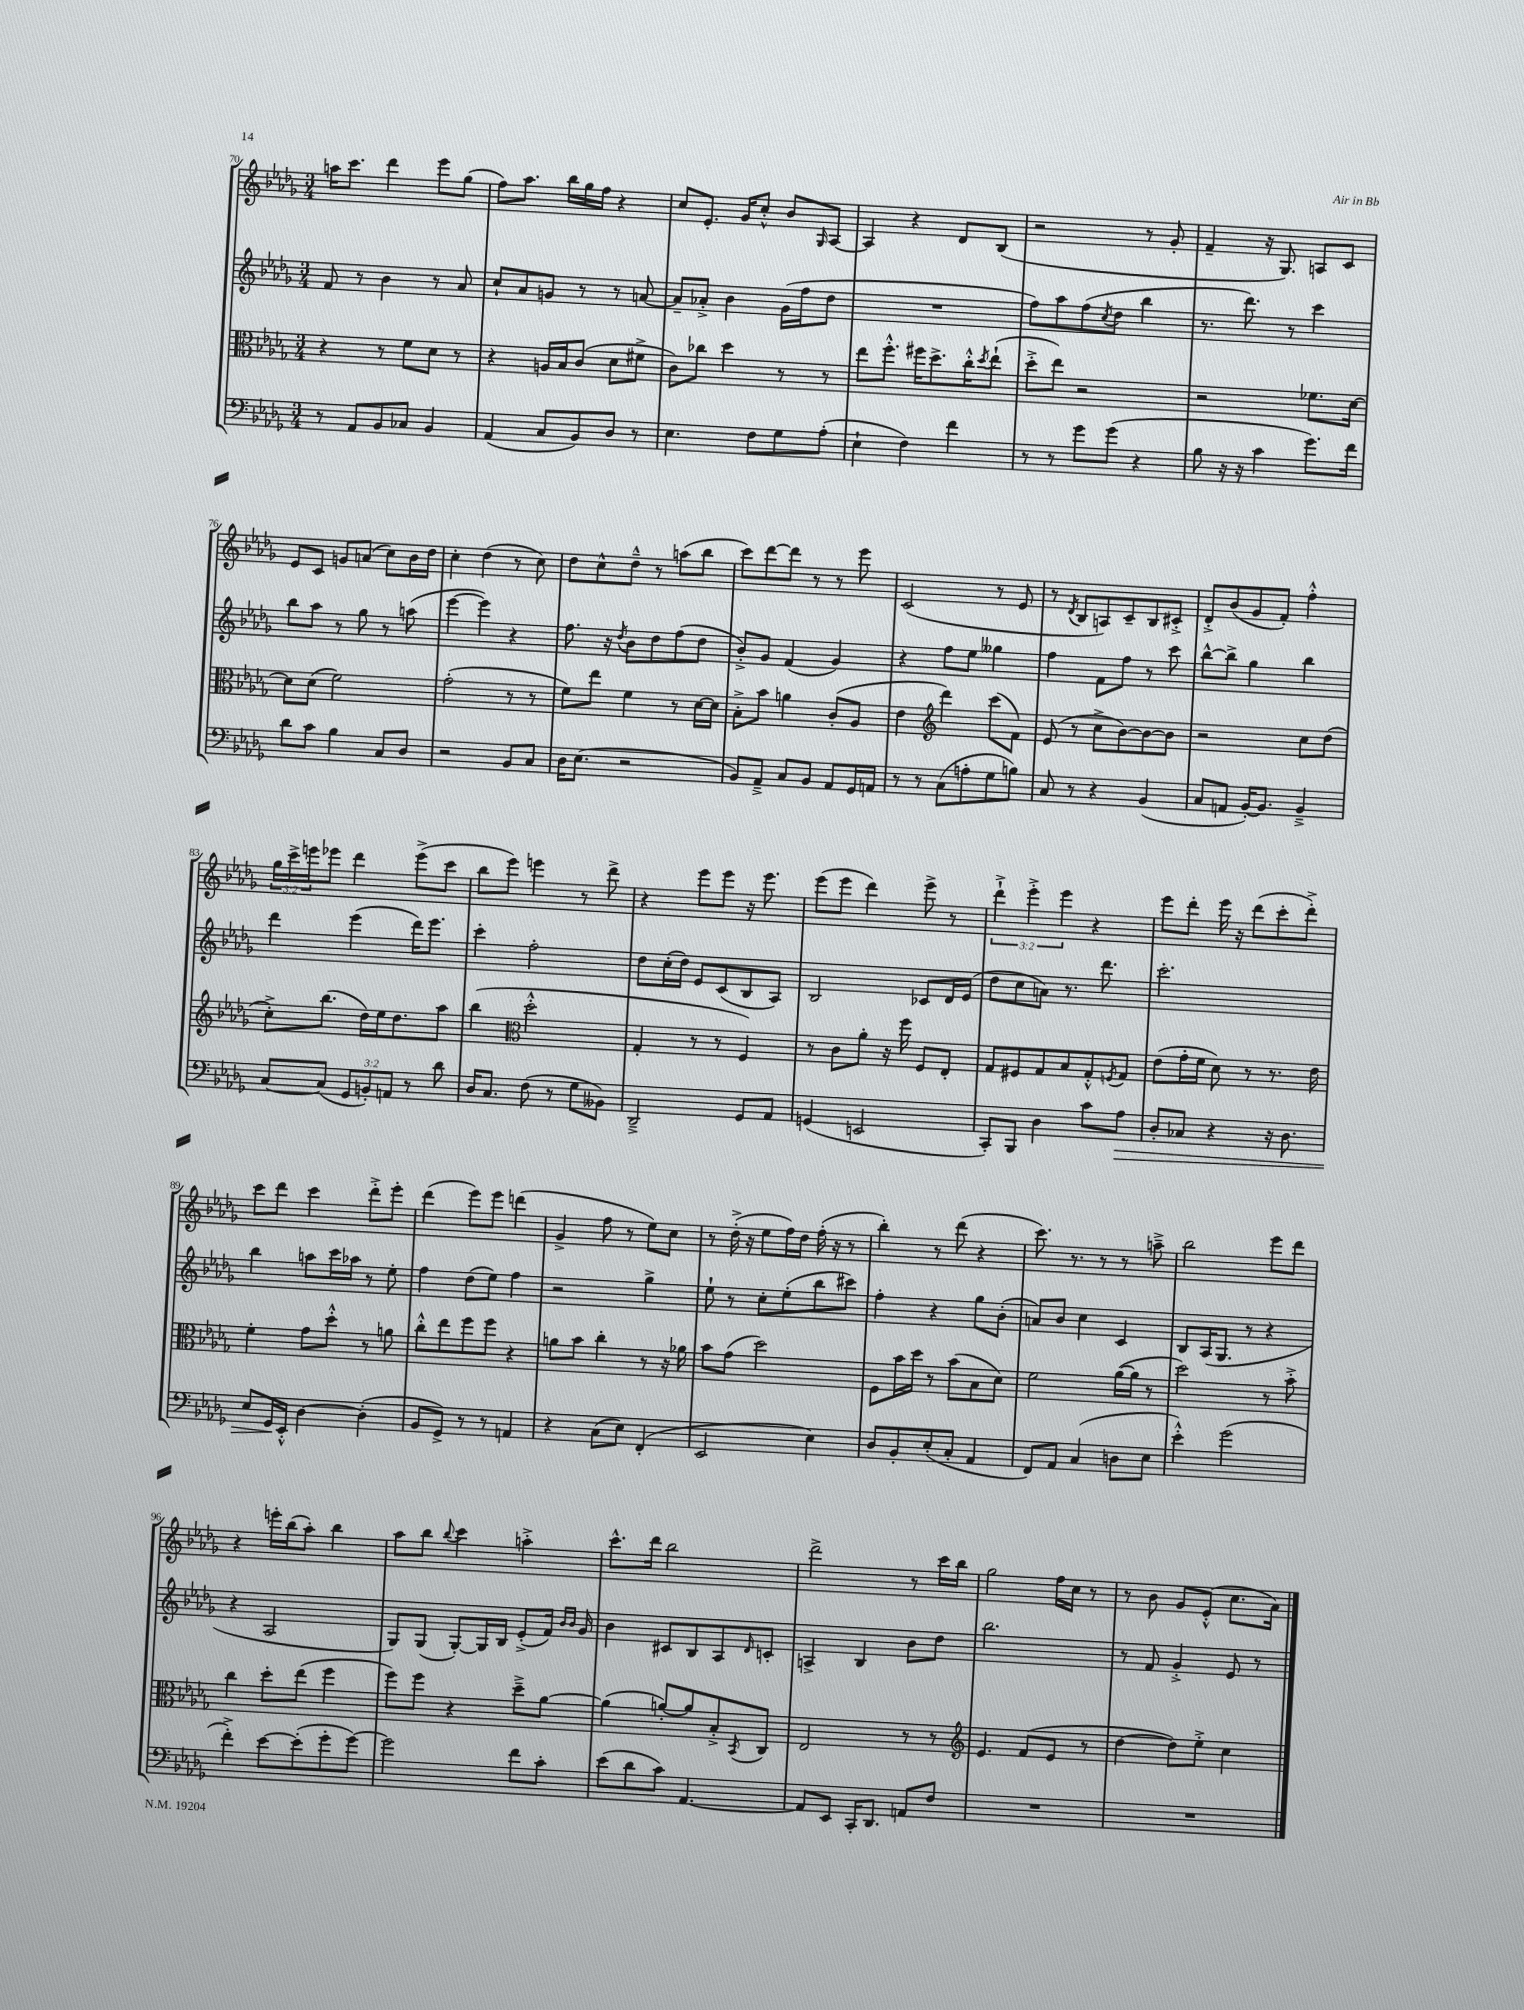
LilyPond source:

<<
\new StaffGroup <<
\new Staff = "s0" {
    \clef treble \key des \major \numericTimeSignature \time 3/4 \override Staff.TupletNumber.text = #tuplet-number::calc-fraction-text
    a''16 c'''8. des'''4 ees'''8 ges''8( |
    f''8) aes''8. bes''16 ges''16 f''16 r4 |
    c''8 ees'8.-. ges'16 c''8-.-^ bes'8 \grace { ges16 } aes8~ |
    aes4 r4 des'8 bes8( |
    r2 r8 ges'8-. |
    f'4-- r16 ges8.) a8 c'8 |
    ees'8 c'8 g'8 a'8( c''8) bes'16 des''16 |
    c''4-. des''4( r8 c''8) |
    des''8 c''8-^ des''8---^ r8 a''8( bes''8 |
    c'''8) des'''8~ des'''8 r8 r8 ees'''8 |
    c'2( r8 ees'8 |
    r8 \acciaccatura { des'8 } bes8 a8) c'8-- bes8 cis'8-.-> |
    des'8-.-> bes'8( ges'8 f'8-.) f''4-.-^ |
    \tuplet 3/2 { ges''16 c'''16-> e'''16 } ees'''8 des'''4 ees'''8->( c'''8 |
    bes''8 ees'''8) e'''4 r8 des'''8-> |
    r4 ees'''8 ees'''8 r16 ees'''8. |
    ees'''8( ees'''8 des'''4) ees'''8-> r8 |
    \tuplet 3/2 { des'''4-!-> ees'''4-.-> ees'''4 } r4 |
    ees'''8 des'''8-. ees'''16 r16 des'''8( c'''8-. des'''8-.->) |
    c'''8 des'''8 c'''4 des'''8-.-> ees'''8-. |
    des'''4( ees'''8) ees'''8 d'''4( |
    ges'4-> f''8 r8 ees''8) c''8 |
    r8 des''16-.->( r16 ees''8 f''16) des''16 f''16-.( r16 r8 |
    bes''4-.) r8 des'''8( r4 |
    c'''8.) r8. r8 r8 a''8---> |
    bes''2 ees'''8 des'''8 |
    r4 e'''16-. bes''16( aes''8-.) bes''4 |
    aes''8 bes''8 \appoggiatura { bes''8 } c'''4 a''4-.-> |
    c'''8.-^ des'''16 bes''2 |
    des'''2-> r8 c'''16 bes''16 |
    ges''2 f''16 c''16 r8 |
    r8 bes'8 ges'8 ees'8-.-^( c''8. aes'16) \bar "|." |
}
\new Staff = "s1" {
    \clef treble \key des \major \numericTimeSignature \time 3/4
    f'8 r8 bes'4 r8 aes'8 |
    c''8-! aes'8 g'8 r8 r8 a'8~ |
    a'8-- aes'8-.-> bes'4 ges'16( f''16 des''8 |
    R2. |
    f''8) aes''8 f''8( \acciaccatura { c''8 } des''8 bes''4 |
    r8. des'''8.) r8 c'''4 |
    bes''8 aes''8 r8 ges''8 r8 a''8( |
    ees'''4~ ees'''4) r4 |
    f''8. r16 \acciaccatura { des''8 } bes'8 des''8 f''8( des''8 |
    bes'8-.->) ges'8 f'4( ges'4) |
    r4 f''8 ees''8 geses''4 |
    f''4 f'8 f''8 r8 c'''8 |
    bes''8~-^ bes''8-> ges''4 bes''4 |
    des'''4 ees'''4( des'''16) ees'''8. |
    c'''4-. f''2-. |
    des''8 c''16-.( des''16) ees'8 c'8( bes8 aes8) |
    bes2 ces'8 des'16 ees'16( |
    des''8 c''8 a'8) r8. des'''8. |
    c'''2.-. |
    bes''4 a''8 c'''16 aes''16 r8 ees''8-. |
    f''4 des''8( ees''8) f''4 |
    r2 ges''4-> |
    ees''8-! r8 c''8-. ees''8-.( bes''8 cis'''8) |
    f''4-. r4 ges''8 bes'8-.( |
    a'8) bes'8 c''4 c'4 |
    bes8 aes16( ges8. r8 r4 |
    r4 aes2 |
    ges8) ges8( ges8~-.) ges16 bes16 ees'8-.->( f'16) \grace { bes'16 bes'16 } ges'16 |
    bes'4 cis'8 bes8 aes8 \grace { des'16 } c'8-. |
    a4-> bes4 bes'8 des''8 |
    bes''2. |
    r8 f'8 ges'4-.-> ees'8 r8 \bar "|." |
}
\new Staff = "s2" {
    \clef alto \key des \major \numericTimeSignature \time 3/4
    r4 r8 f'8 des'8 r8 |
    r4 a16 bes16 c'8( des'8 fis'8-> |
    c'8) ces''8 des''4 r8 r8 |
    ees''8 f''8.-.-^ fis''16 des''8.-> c''16-.-^ \acciaccatura { des''8 } ees''8-!( |
    des''8-.-> ees''8) r2 |
    r2 fes'8. des'16~ |
    des'8 des'8( f'2) |
    ges'2-.( r8 r8 |
    f'8) ees''8 f'4 r8 des'16~ des'16 |
    bes8-.-> bes'8 a'4 c'8-.( aes8 |
    ees'4 \clef treble des'''4) c'''8( f'8) |
    ees'8( r8 c''8-> bes'8~) bes'8~ bes'8 |
    r2 c''8 des''8( |
    c''8-.->) bes''8.( des''16) ees''16 des''8. aes''8 |
    bes''4( \clef alto des''2-.-^ |
    ges4-. r8 r8 f4) |
    r8 c'8 aes'8-. r16 f''16 f8 ees8-. |
    ges8 fis8 ges8 bes8 ges8-.-^ \acciaccatura { f8 } ges8 |
    ees'8( ges'16-. f'16 des'8) r8 r8. ees'16 |
    f'4-. ges'8 des''8-.-^ r8 a'8 |
    c''8-.-^ ees''8 f''8 f''8 r4 |
    a'8 bes'8 c''4-. r8 r16 aes'16 |
    bes'8 ges'8( des''2) |
    f8 bes'16 des''16 r8 bes'8( bes8 des'8) |
    f'2 aes'16~( aes'16 r8 |
    des''2) r8 bes'8-.-> |
    c''4 des''8-. ees''8( f''4 |
    f''8) f''8 r4 des''8---> aes'8~ |
    aes'4( a'8~-.) a'8 bes8-.-> \acciaccatura { bes,8 } c8 |
    ees2 r8 r8 |
    \clef treble ees'4. f'8( ees'8 r8 |
    des''4~ des''8) ees''8-.-> c''4 \bar "|." |
}
\new Staff = "s3" {
    \clef bass \key des \major \numericTimeSignature \time 3/4 \override Staff.TupletNumber.text = #tuplet-number::calc-fraction-text
    r8 aes,8 bes,8 ces8 bes,4 |
    aes,4( c8 bes,8) des8 r8 |
    ees4. f8 ges8 aes8-.( |
    ees4-! f4) f'4 |
    r8 r8 ges'8 ges'8( r4 |
    bes8 r16 r16 c'4 ges'8.) f'16 |
    des'8 c'8 bes4 c8 des8 |
    r2 bes,8 c8 |
    des16 ees8.( r2 |
    bes,8) aes,8---> c8 bes,8 aes,8 ges,16 a,16 |
    r8 r8 c8( a8-. ges8 b8) |
    c8 r8 r4 bes,4( |
    c8 a,8 bes,16~-.) bes,8. bes,4---> |
    c8~ c8( \tuplet 3/2 { ges,8 b,8-.) a,8 } r8 des'8 |
    des16 c8. f8( r8 ges8 beses,8) |
    des,2---> ges,8 aes,8 |
    g,4( e,2 |
    c,8-.) bes,,8 des4 c'8 aes8\> |
    des8-. ces8 r4 r16 des8. |
    ees8 ges,16\! ees,16-.-^ des4~ des4-.( |
    bes,8 ges,8->) r8 r8 a,4 |
    r4 c8( ees8) f,4-.( |
    ees,2 ees4) |
    des8 bes,8-. ees8-.( c8-. aes,4 |
    f,8) aes,8 c4( d8 ees8 |
    ees'4-.-^) ges'2( |
    f'4-.->) ees'8~ ees'8-.( ges'8-. ges'8~) |
    ges'2 f'8 c'8-. |
    ees'8( des'8 c'8) aes,4.~ |
    aes,8 ees,8 c,16-. des,8. a,8 f8 |
    R2. |
    R2. \bar "|." |
}
>>
>>
\layout { \context { \Score currentBarNumber = #70 } }
